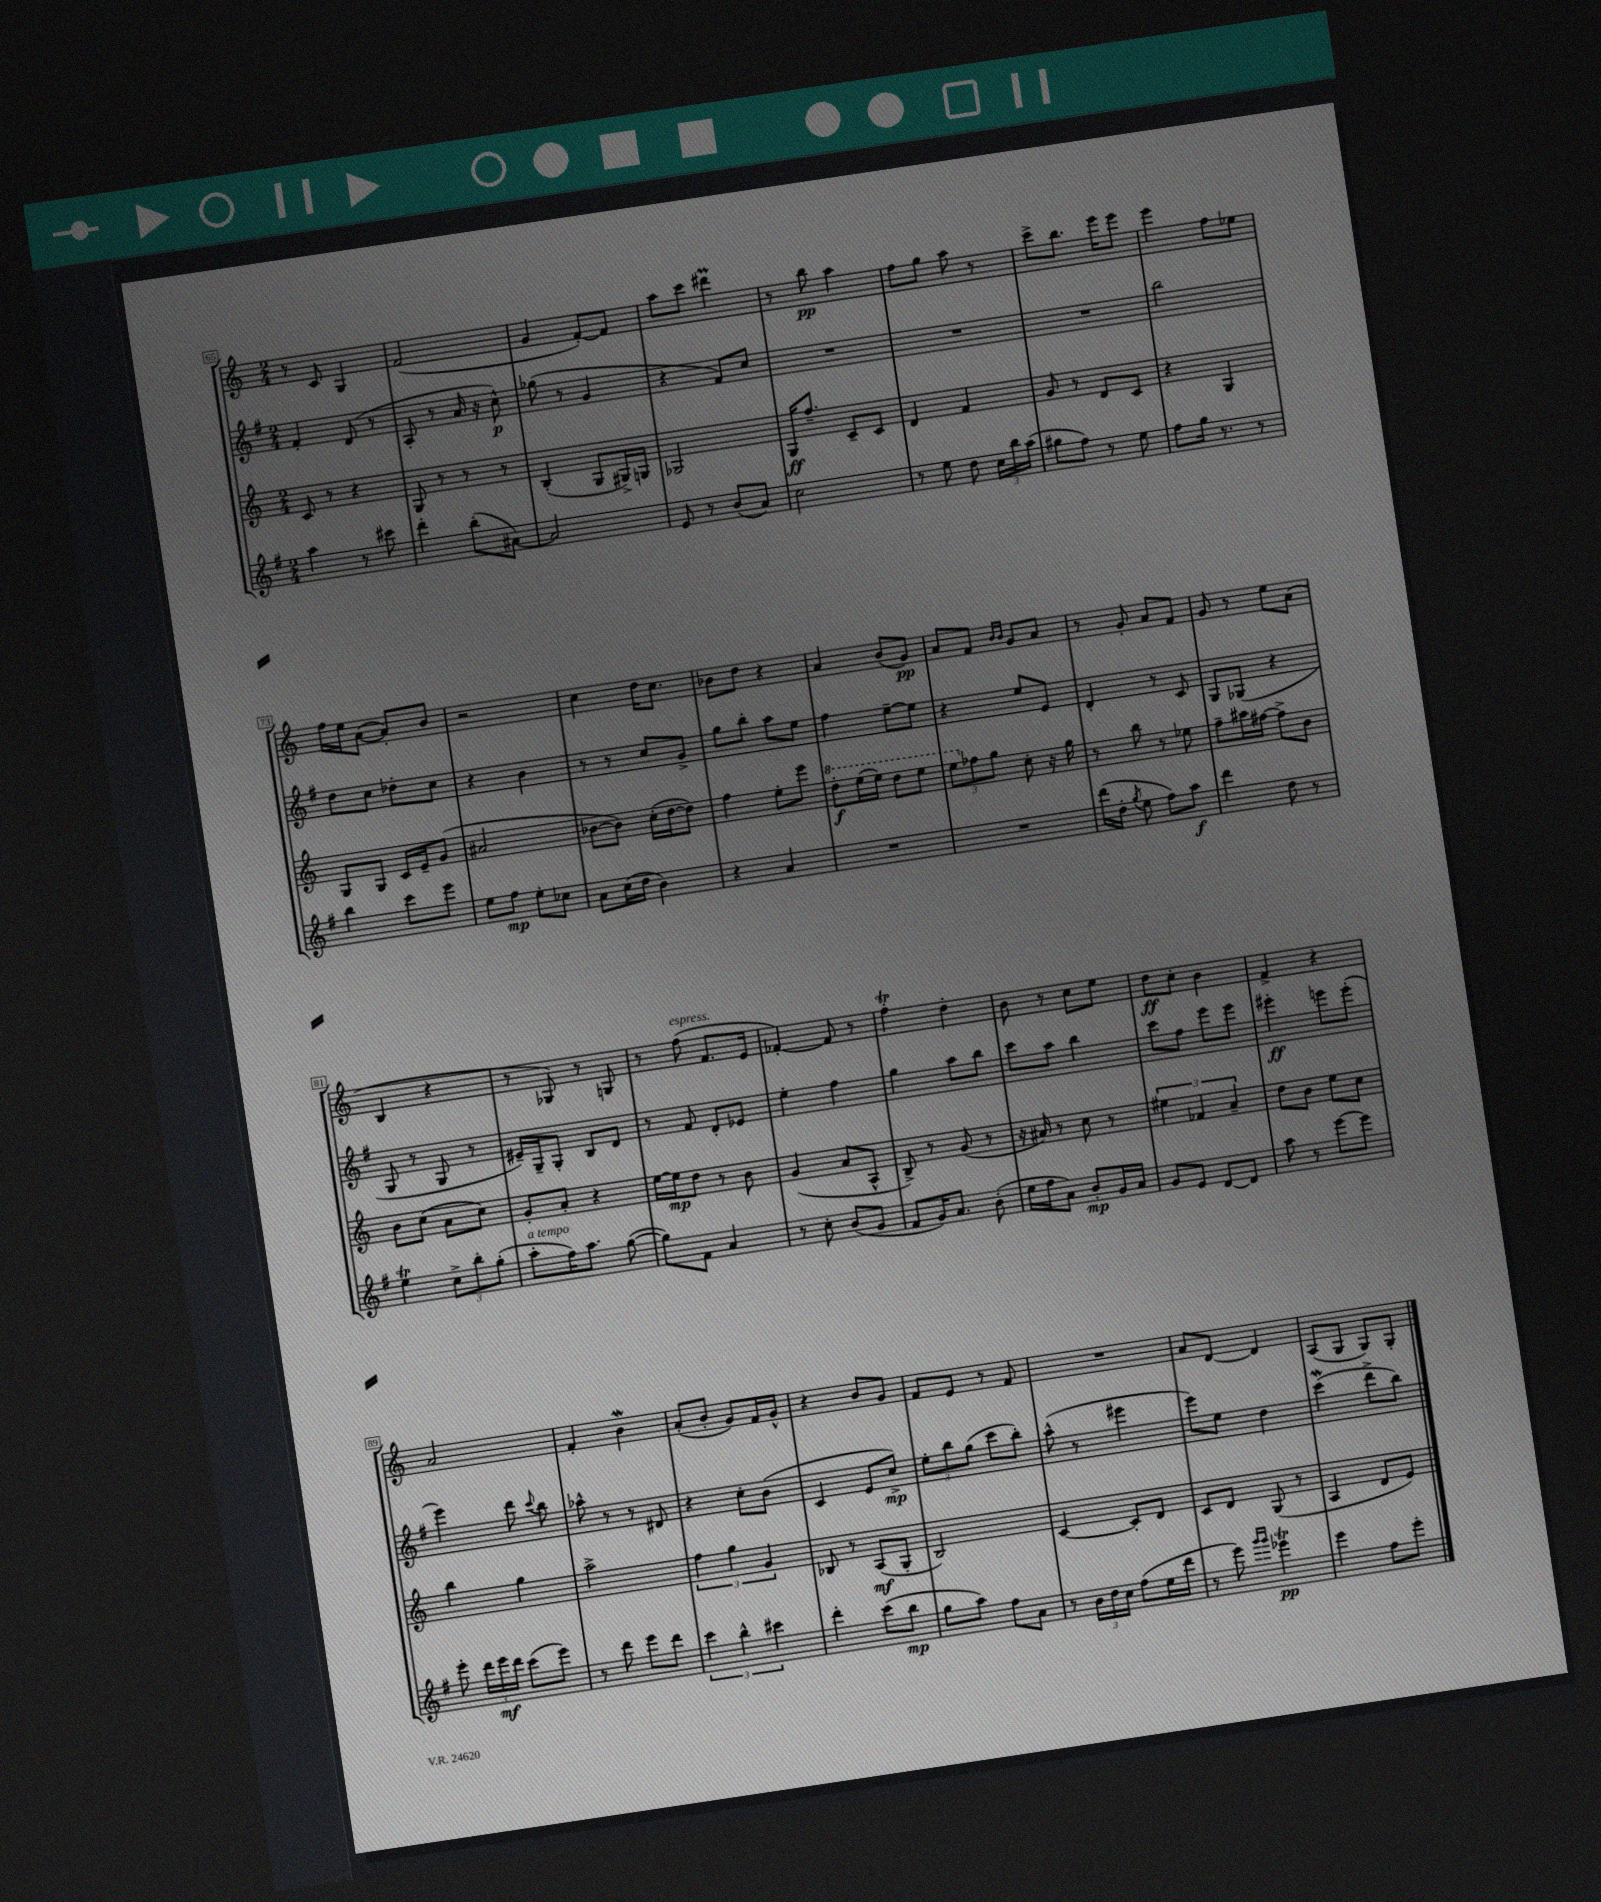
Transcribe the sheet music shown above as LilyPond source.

<<
\new StaffGroup <<
\new Staff = "s0" {
    \clef treble \key c \major \numericTimeSignature \time 2/4
    \autoBeamOff r8 c'8 g4 |
    f'2( |
    g'4 f'8[~-.) f'8] |
    a''8[ c'''8] dis'''4\prall |
    r8 b''8\pp a''4 |
    f''8[ g''8] a''8 r8 |
    c'''8[-> b''8.] e'''16[ e'''8] |
    e'''4 f''8[ ees''8] |
    f''16[ e''16 a'8]~( a'8[-.) b'8] |
    r2 |
    c''4 d''16[ c''8.] |
    bes'8[ d''8] r4 |
    a'4 b'8[( g'8]\pp) |
    a'8[ f'8] \grace { b'16[ b'16] } g'8[ a'8] |
    r8 g'8-. a'8[ f'8] |
    g'8 r8 e''8[ a'8]( |
    b4 r4 |
    r8 ges8) r8 g8 |
    r8 f''8^\markup { \italic "espress." }( f'8.[ e'16] |
    fes'4~-.) fes'8 r8 |
    f''4-.\trill d''4-. |
    b'8 r8 c''8[ e''8] |
    d''8[\ff c''8]-. b'4 |
    f'4-> r4 |
    a'2 |
    f'4-. b'4\mordent |
    a'8[-.( b'8]-. g'8[) f'16 g'16]-^ |
    r4 b'8[ g'8] |
    f'8[ e'8] r8 f'8 |
    R2 |
    a'8[ d'8]~ d'4 |
    a8[( g8] g8[) g8]-. \bar "|." |
}
\new Staff = "s1" {
    \clef treble \key g \major \numericTimeSignature \time 2/4
    \autoBeamOff fis'4-. d'8( r8 |
    a8-. r8 a'16 r16 c''8-^\p) |
    ges''8( r8 g'4 |
    r4 fis'8[) c''8] |
    R2 |
    R2 |
    R2 |
    b''2 |
    d''8[ c''8] des''8[-. c''8] |
    r4 b'4 |
    r8 r8 c''8[ g'8]-> |
    g''8[ b''8]-. a''8[ e''8] |
    fis''4 e''8[~-- e''8] |
    r4 e''8[ e'8] |
    d'4-. r8 c'8 |
    g8[ ges8]( r4 |
    g8 r8 g8 r8 |
    eis'16[--) g16-- g8]-. b8[ d'8] |
    r8 fis'8 d'8[-. ees'8] |
    e''4-. fis''4 |
    g''4 a''8[ b''8] |
    c'''8[ a''8] b''4 |
    c'''8[ fis''8] e'''8[ e'''8] |
    eis'''4-.\ff e'''8[ e'''8]-.( |
    e'''4) d'''8 \appoggiatura { c'''8 } b''8 |
    aes''8-^ r8 r8 dis'8 |
    r4 c''8[-. b'8]( |
    c'4 e'8[ c''8]->\mp) |
    \tuplet 3/2 { e''8[-. b''8 g''8]( } c'''8[ b''8]-.) |
    a''8-^( r8 eis'''4 |
    e'''8[) e''8] d''4 |
    c'''4\mordent( d'''8[-> b''8]) \bar "|." |
}
\new Staff = "s2" {
    \clef treble \key c \major \numericTimeSignature \time 2/4
    \autoBeamOff c'8 r8 r4 |
    g8 r8 r8 r8 |
    b4-.( g8[ gis16->) g16] |
    ges2 |
    g16[\ff f''8.]-- c'8[-- c'8] |
    d'4 f'4 |
    g'8 r8 d'8[ c'8] |
    r4 g4 |
    g8[ g8] c'16[ e'16-- g'8]( |
    ais'2 |
    bes'8[~ bes'8]) c''16[-.( d''16~ d''8]) |
    f''4 e''8[-. e'''8] |
    \ottava #1 d'''8[-.\f e'''16( e'''16]) d'''8[ e'''8] |
    \tuplet 3/2 { e'''8[ \ottava #0 fes''8 g''8] } c''8-. r16 g''16 |
    r8 b''8 r8 ees''8 |
    f''8[-- ais''16 fis''16]~ fis''8[-> b'8] |
    b'8[ c''8]( a'8[ c''8]) |
    g'8[-. a'8]-. r4 |
    e''16[~ e''16\mp d''8] r8 b'8 |
    g'4( a'8[ a8]-^ |
    b8->) r8 g'8( r8 |
    r16 ais'16) r8 c''8 r8 |
    \tuplet 3/2 { eis''4 fes'4 a'4-- } |
    d''8[ b'8] e''8[ c''8] |
    b''4 g''4 |
    a''2-> |
    \tuplet 3/2 { f''4 g''4 g'4 } |
    bes8 r8 a8[\mf( g8]-. |
    b2) |
    c'4~ c'8[-. d'8] |
    c'8[ d'8] g8( r8 |
    a4 d'8[ e'8]) \bar "|." |
}
\new Staff = "s3" {
    \clef treble \key g \major \numericTimeSignature \time 2/4
    \autoBeamOff a''4 r8 cis'''8 |
    d'''4-. b''8[-.( ais'8]~) |
    ais'2 |
    e'8 r8 b'8[( a'8]) |
    c''2 |
    r8 e''8 d''8 \tuplet 3/2 { c''16[ b''16 a''16]( } |
    gis''8[ fis''8]) r8 e''8 |
    fis''8[ g''16] r8. r8 |
    b''4 c'''8[ e'''8] |
    e''8[ fis''8]\mp e''8[-. ces''8] |
    a'8[ c''16( d''16] b'4) |
    r4 a'4 |
    R2 |
    R2 |
    d'''16[( d''16]-. \acciaccatura { g''8 } e''8 fis''8[) a''8]\f |
    d'''4 d''8 r8 |
    e''4\trill \tuplet 3/2 { c''8[-> b''8-. g''8]-.( } |
    a''8[-.^\markup { \italic "a tempo" } fis''16) a''8.] g''8~( |
    g''8[) fis'8] a'4 |
    r8 c''8-. b'8[( g'8] |
    fis'8[ g'16) a'8.] b'8-.( |
    e''16[ fis''16 a'8]) b'8[-.\mp g'16 a'16] |
    g'8[ e'8] d'8[~ d'8] |
    a''8 r8 e'''8[~ e'''8] |
    e'''8-. \tuplet 3/2 { d'''16[ e'''16\mf d'''16] } c'''8[( e'''8]) |
    r8 d'''8 e'''8[ d'''8] |
    \tuplet 3/2 { c'''4 b''4-^ cis'''4 } |
    d'''4-. c'''8[( b''8]\mp |
    g''8[ a''8]) fis''8[ a'8] |
    r8 \tuplet 3/2 { b'16[ d''16 c''16] } fis''8[( e''16 d'''16] |
    r8 e'''8) \grace { g'''16[ g'''16] } ees'''4\trill\pp |
    e'''4 fis''8[ e'''8]-. \bar "|." |
}
>>
>>
